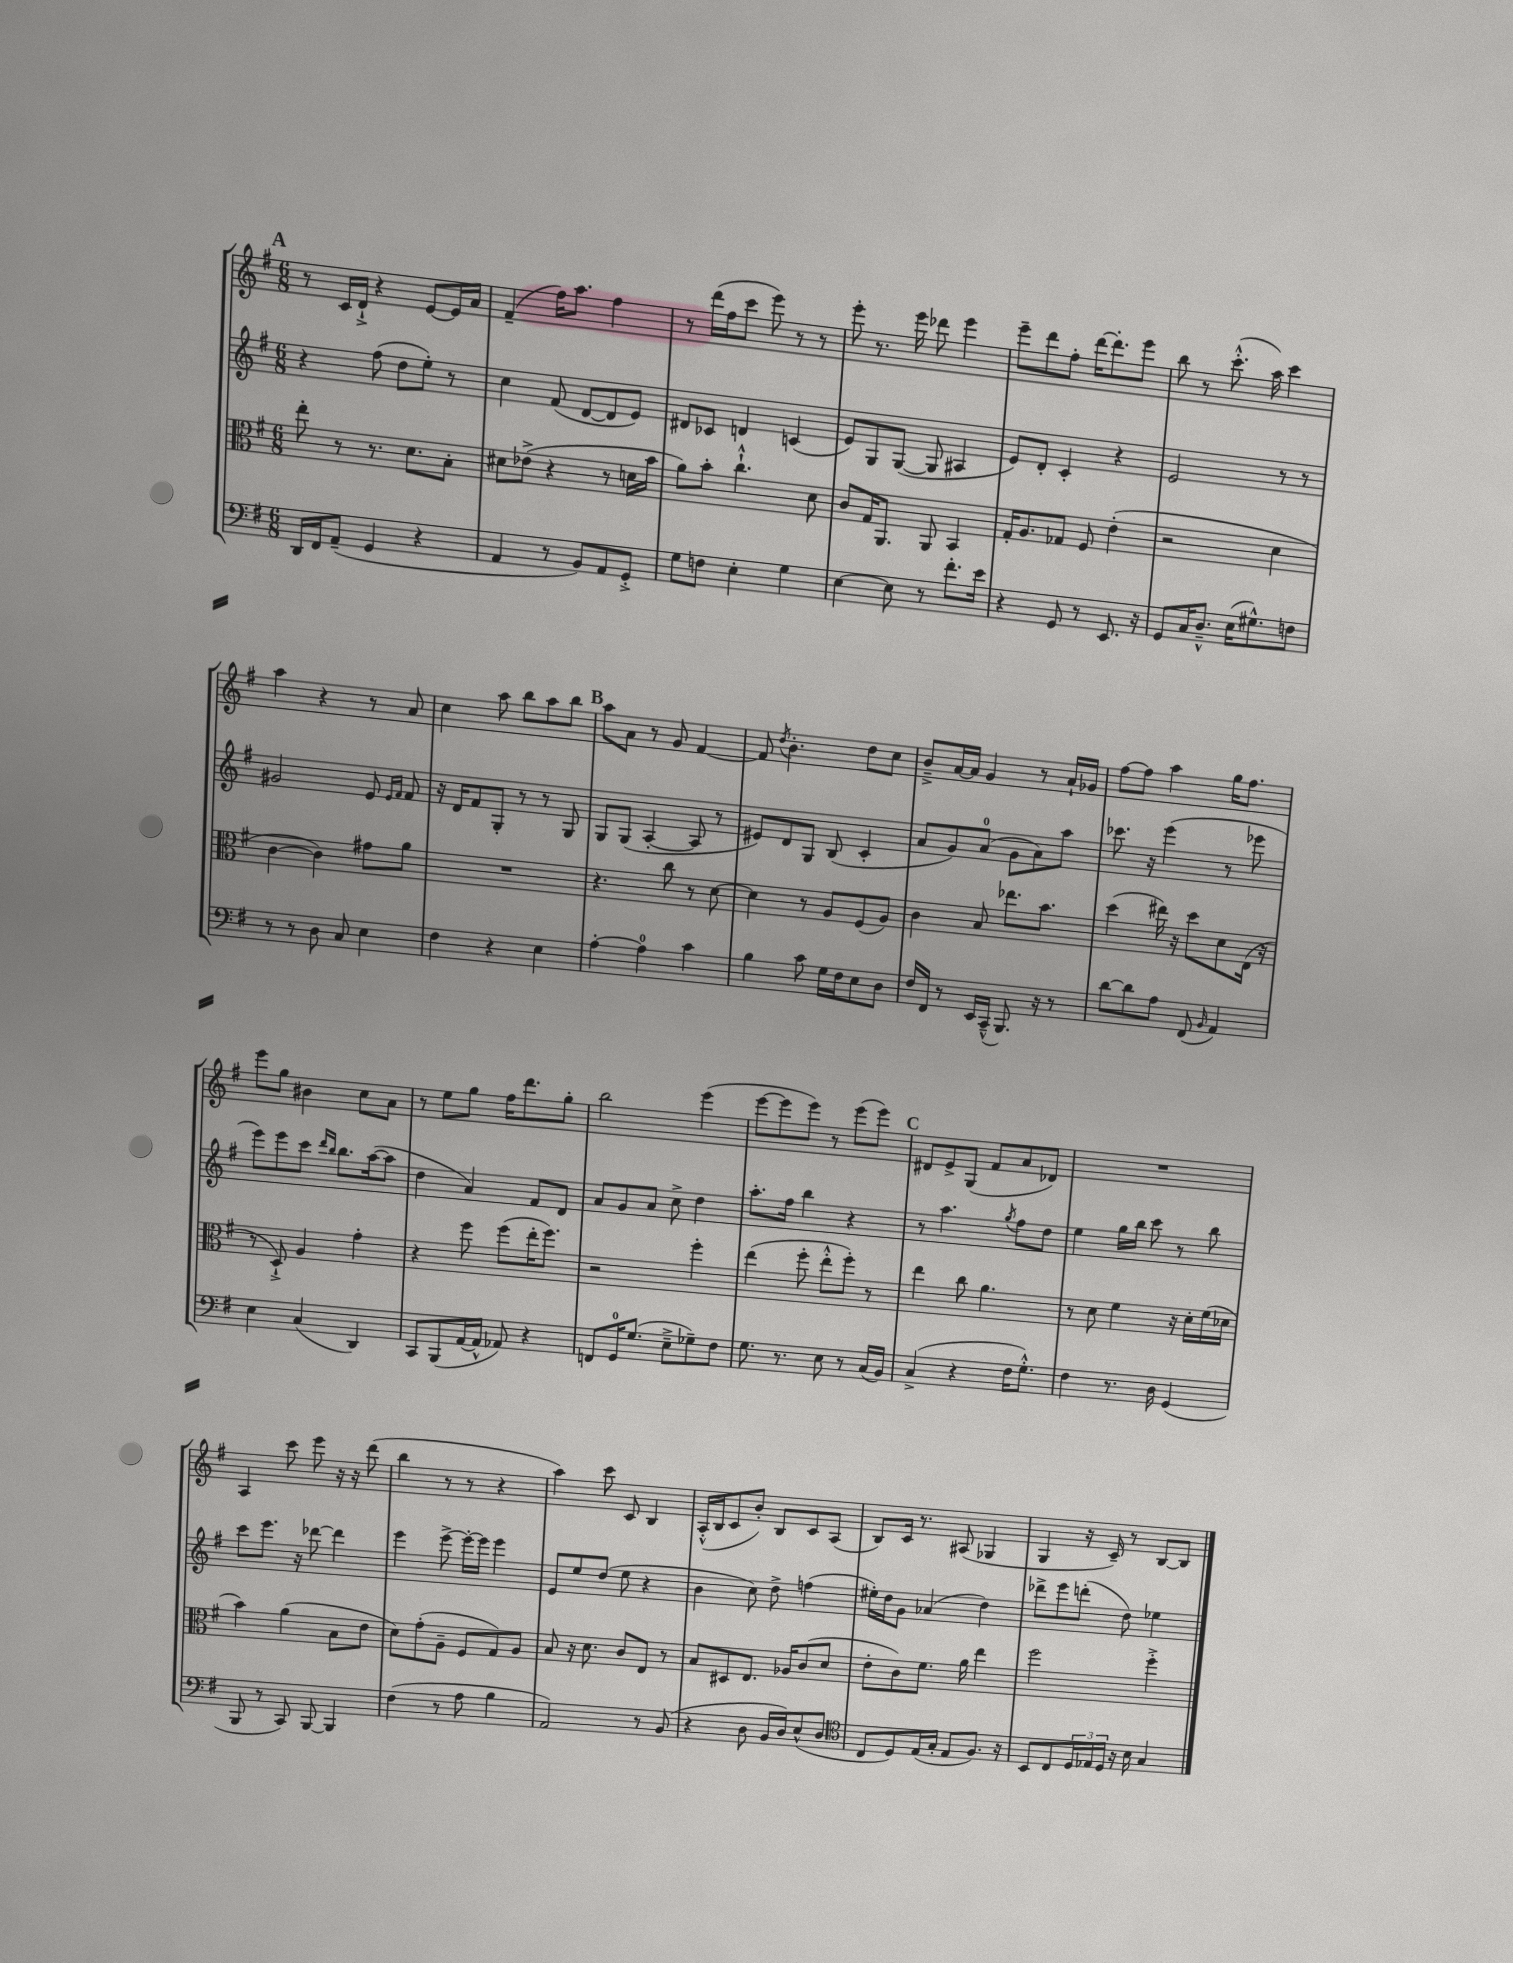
<<
\new StaffGroup <<
\new Staff = "s0" {
    \clef treble \key g \major \numericTimeSignature \time 6/8
    \mark \markup { \bold "A" } r8 c'16 d'16-!-> r4 e'8~ e'16 a'16 |
    fis'4--( fis''16) a''8. fis''4 |
    r8 d'''16( fis''16 c'''8 e'''8) r8 r8 |
    e'''8-. r8. e'''16 des'''8 e'''4 |
    e'''8-- d'''8 fis''8-. d'''16~ d'''8.-. e'''8 |
    b''8 r8 c'''8.-.-^( a''16) c'''4 |
    a''4 r4 r8 a'8 |
    c''4 a''8 b''8 a''8 b''8 |
    \mark \markup { \bold "B" } a''8 a'8 r8 g'8 fis'4~ |
    fis'8 \acciaccatura { d''8 } b'4.-. d''8 c''8 |
    b'8---> a'16~ a'16 g'4 r8 a'16-! ges'16 |
    fis''8~ fis''8 a''4 g''16 fis''8. |
    e'''8 g''8 bis'4 c''8 a'8 |
    r8 e''8 g''8 fis''16 d'''8. g''8-. |
    b''2 e'''4( |
    e'''8~ e'''8 e'''8) r8 e'''8( e'''8) |
    \mark \markup { \bold "C" } dis'8 e'8-> g8( fis'8 a'8 des'8) |
    R2. |
    a4 c'''8 e'''8 r16 r16 d'''8( |
    b''4 r8 r8 r4 |
    a''4) c'''8 c'8 b4 |
    a16-.-^( b16 c'8 b'8-.) b8 c'8 a8( |
    b8) c'16 r8. ais8( ges4 |
    g4 r16 c'16--) r8 b8~ b8 \bar "|." |
}
\new Staff = "s1" {
    \clef treble \key g \major \numericTimeSignature \time 6/8
    \mark \markup { \bold "A" } r4 fis''8( d''8 e''8-.) r8 |
    c''4 fis'8( d'8~ d'8 e'8) |
    dis'8 ces'8 d'4 c'4( |
    e'8) g8 g8~( g8 ais4 |
    e'8) d'8-. c'4-. r4 |
    e'2 r8 r8 |
    gis'2 e'8 \grace { e'16 fis'16 } fis'8 |
    r16 d'16 fis'8 g8-. r8 r8 g8 |
    \mark \markup { \bold "B" } g8 g8( a4~-. a8 r8 |
    eis'8) d'8 g8 b8( c'4-. |
    a'8 g'8) a'8-0( g'8 a'8) a''8 |
    ces'''8. r16 e'''4( r8 ees'''8 |
    e'''8) e'''8 c'''8 \grace { d'''16 b''16 } b''8. a''16~( a''8 |
    d''4 a'4) fis'8 d'8 |
    a'8 g'8 a'8 c''8-> d''4 |
    a''8.-. fis''16 b''4 r4 |
    \mark \markup { \bold "C" } r8 a''4. \acciaccatura { g''8 } fis''8 d''8 |
    e''4 g''16 b''16 c'''8 r8 b''8 |
    c'''8 e'''8. r16 des'''8~ des'''4 |
    e'''4 e'''8~-> e'''16~-. e'''16 e'''4 |
    e'8 e''8 d''8( e''8 r4 |
    b'4 c''8) d''8-> f''4( |
    eis''16-.) d''16 g'8 aes'4( d''4) |
    des'''8-> e'''8 d'''8-.( d''8) ees''4 \bar "|." |
}
\new Staff = "s2" {
    \clef alto \key g \major \numericTimeSignature \time 6/8
    \mark \markup { \bold "A" } e''8-. r8 r8. d'8. b8-. |
    dis'8 ees'8->( r4 r8 d'16 b'16 |
    a'8) b'8-. c''4.-!-^ d'8 |
    c'8 g16 a,8. a,8 b,4 |
    g16-. a8. ges8 fis8 e'4-.( |
    r2 d'4 |
    c'4~ c'4) gis'8 a'8 |
    R2. |
    \mark \markup { \bold "B" } r4. c''8 r8 d'8~ |
    d'4 r8 a8 fis8( a8) |
    c'4 b8 ees''8. b'8. |
    d''4( eis''16) r16 d''8 d'8 e16( r16 |
    r8 d8-!->) a4 g'4-. |
    r4 fis''8 fis''8( e''16-. fis''8.) |
    r2 fis''4-. |
    e''4( fis''8-. e''8-.-^ fis''8-.) r8 |
    \mark \markup { \bold "C" } e''4 c''8 a'4. |
    r8 d'8 fis'4 r16 d'16-. fis'16( des'16 |
    b'4) a'4( b8 e'8 |
    d'8) g'8-.( a8-- fis8 g8) a8 |
    b8 r16 d'8. c'8 e8 r8 |
    b8 dis8 e8. aes16 c'8( d'8 |
    e'8-. c'8) fis'8. a'16 e''4 |
    fis''2 fis''4-.-> \bar "|." |
}
\new Staff = "s3" {
    \clef bass \key g \major \numericTimeSignature \time 6/8
    \mark \markup { \bold "A" } d,16 fis,16 a,8--( g,4 r4 |
    a,4 r8 b,8) a,8 g,8-.-> |
    g8 f8 e4-. g4 |
    e4~ e8 r8 fis'8.-. e'16 |
    r4 g,8 r8 e,8. r16 |
    g,8 c16 d8.---^ e16( gis8.-^) f8 |
    r8 r8 d8 c8 e4 |
    fis4 r4 e4 |
    \mark \markup { \bold "B" } a4~-. a4-0 c'4 |
    b4 c'8 g16 fis16 e8 d8 |
    fis16 fis,16 r8 e,16 c,16---^( b,,8.) r16 r8 |
    d'8~ d'8 a8 fis,8( \grace { b,16 } a,4) |
    e4 c4( d,4) |
    c,8 b,,8( a,16~ a,16-^ aes,8) r4 |
    f,8 g,16-0 g8.( e8---> ges8--) fis8 |
    g8. r8. e8 r8 c16( b,16) |
    \mark \markup { \bold "C" } c4->( r4 fis16 g8.-.-^) |
    fis4 r8. d16 g,4( |
    b,,8 r8 c,8) b,,8~ b,,4 |
    fis4( r8 a8 b4 |
    a,2) r8 b,8( |
    r4 d8 b,16 d16) e8-^( d8 |
    \clef tenor c8 d8) e16( g16-. e8 fis8.) r16 |
    b,8 c8 \tuplet 3/2 { d16 ees16 d16 } r16 b16 g4 \bar "|." |
}
>>
>>
\layout { \context { \Score \remove "Bar_number_engraver" } }
